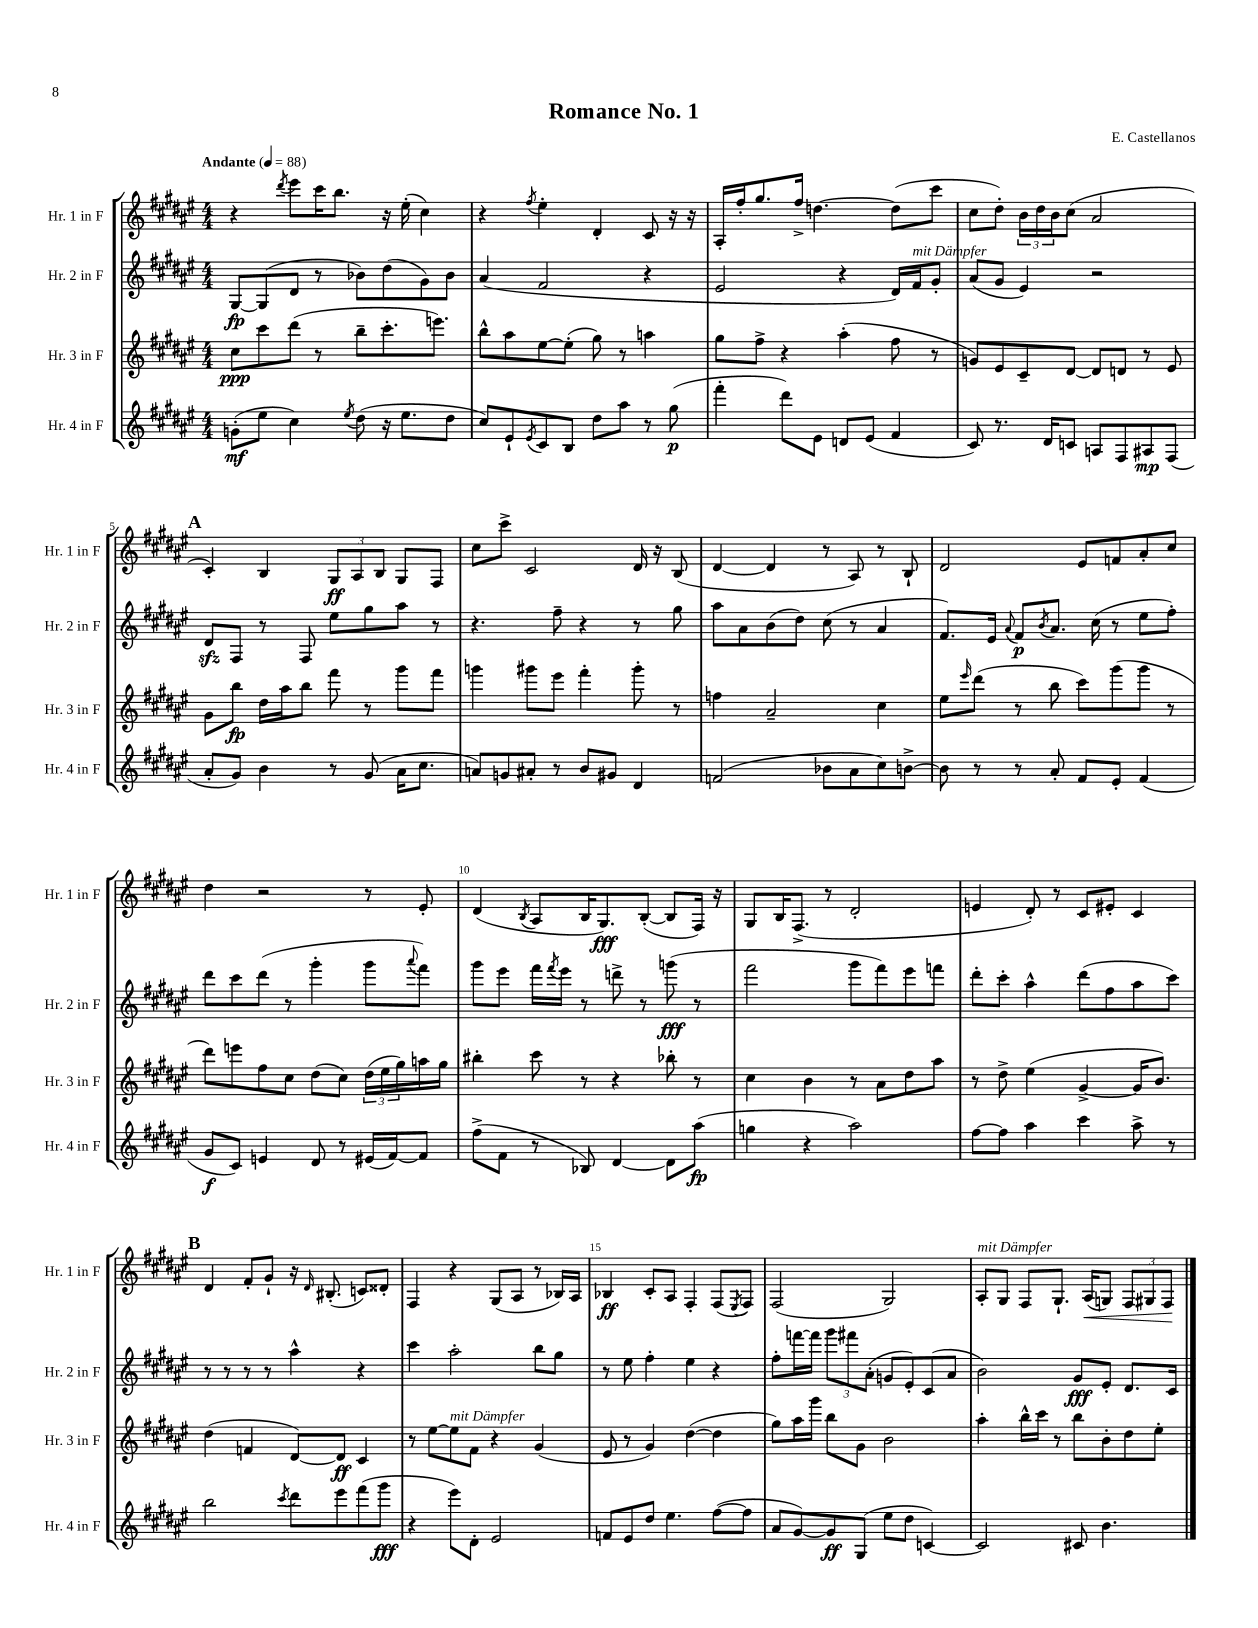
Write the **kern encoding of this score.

**kern	**dynam	**kern	**dynam	**kern	**dynam	**kern	**dynam
*part4	*part4	*part3	*part3	*part2	*part2	*part1	*part1
*staff4	*staff4	*staff3	*staff3	*staff2	*staff2	*staff1	*staff1
*I"Hr. 4 in F	*	*I"Hr. 3 in F	*	*I"Hr. 2 in F	*	*I"Hr. 1 in F	*
*I'Hr. 4 in F	*	*I'Hr. 3 in F	*	*I'Hr. 2 in F	*	*I'Hr. 1 in F	*
*clefG2	*	*clefG2	*	*clefG2	*	*clefG2	*
*k[f#c#g#d#a#e#]	*	*k[f#c#g#d#a#e#]	*	*k[f#c#g#d#a#e#]	*	*k[f#c#g#d#a#e#]	*
*M4/4	*	*M4/4	*	*M4/4	*	*M4/4	*
*MM88	*	*MM88	*	*MM88	*	*MM88	*
=1	=1	=1	=1	=1	=1	=1	=1
!	!	!	!	!	!	!LO:TX:a:B:t=Andante	!
(8gn'\L	mf	8cc#\L	ppp	[8G#/L	fp	4r	.
8ee#\J	.	8ccc#\	.	(8G#/]	.	.	.
.	.	.	.	.	.	8qddd#/	.
4cc#\)	.	(8ddd#\J	.	8d#/J	.	8eee#\L	.
.	.	8r	.	8r	.	16ccc#\K	.
.	.	.	.	.	.	8.bb\J	.
8qee#/	.	.	.	.	.	.	.
(8dd#\	.	8bb~\L	.	8b-X\L)	.	.	.
16r	.	8.ccc#'\	.	(8dd#\	.	16r	.
8.ee#\L	.	.	.	.	.	(16ee#'\	.
.	.	.	.	8g#\)	.	4cc#\)	.
.	.	8.eeen\J)	.	.	.	.	.
8dd#\J	.	.	.	8b-\J	.	.	.
=2	=2	=2	=2	=2	=2	=2	=2
8cc#/L)	.	8bb^^\L	.	(4a#/	.	4r	.
8e#`/	.	8aa#\	.	.	.	.	.
8qe#/	.	.	.	.	.	8qff#/	.
8c#/	.	[8ee#\	.	2f#/	.	4ee#'\	.
8B/J	.	(8ee#'\J]	.	.	.	.	.
8dd#\L	.	8gg#\)	.	.	.	4d#'/	.
8aa#\J	.	8r	.	.	.	.	.
8r	.	4aan\	.	4r	.	8c#/	.
(8gg#\	p	.	.	.	.	16r	.
.	.	.	.	.	.	16r	.
=3	=3	=3	=3	=3	=3	=3	=3
4fff#'\	.	8gg#\L	.	2e#/	.	16A#'/LL	.
.	.	.	.	.	.	16ff#'/J	.
.	.	8ff#^\J	.	.	.	8.gg#/	.
8ddd#\L)	.	4r	.	.	.	.	.
.	.	.	.	.	.	16ff#^/Jk	.
8e#\J	.	.	.	.	.	[4.ddn\	.
8dn/L	.	(4aa#'\	.	4r	.	.	.
(8e#/J	.	.	.	.	.	.	.
4f#/	.	8ff#\	.	16d#/LL)	.	(8dd\L]	.
!	!	!	!	!LO:TX:a:i:t=mit Dämpfer	!	!	!
.	.	.	.	16f#/J	.	.	.
.	.	8r	.	8g#'/J	.	8ccc#\J	.
=4	=4	=4	=4	=4	=4	=4	=4
8c#/)	.	8gn/L)	.	(8a#/L	.	8cc#\L	.
8.r	.	8e#/	.	8g#/J	.	8dd#'\J)	.
.	.	8c#~/	.	4e#/)	.	24b\LL	.
.	.	.	.	.	.	24dd#\	.
16d#/KL	.	.	.	.	.	.	.
.	.	.	.	.	.	24b\J	.
8cn/J	.	[8d#/J	.	.	.	(8cc#\J	.
8An/L	.	8d#/L]	.	2r	.	2a#/	.
8F#/	.	8dn/J	.	.	.	.	.
8A#X/	mp	8r	.	.	.	.	.
(8F#/J	.	8e#/	.	.	.	.	.
!!LO:LB:g=z
!!LO:REH:place=s1:t=A
=5	=5	=5	=5	=5	=5	=5	=5
8a#'/L	.	8g#\L	.	8d#zz/L	.	4c#'/)	.
8g#/J)	.	8bb\J	fp	8F#/J	.	.	.
4b\	.	16dd#\LL	.	8r	.	4B/	.
.	.	16aa#\J	.	.	.	.	.
.	.	8bb\J	.	8F#/	.	.	.
8r	.	8fff#\	.	8ee#\L	.	12G#/L	ff
.	.	.	.	.	.	12A#/	.
(8g#/	.	8r	.	8gg#\	.	.	.
.	.	.	.	.	.	12B/J	.
16a#\KL	.	8ggg#\L	.	8aa#\J	.	8G#/L	.
8.cc#\J	.	.	.	.	.	.	.
.	.	8fff#\J	.	8r	.	8F#/J	.
=6	=6	=6	=6	=6	=6	=6	=6
8an/L)	.	4gggn\	.	4.r	.	8cc#\L	.
8gn/	.	.	.	.	.	8ccc#^\J	.
8a#X'/J	.	8ggg#X\L	.	.	.	2c#/	.
8r	.	8eee#\J	.	8ff#~\	.	.	.
8b/L	.	4fff#'\	.	4r	.	.	.
8g#X/J	.	.	.	.	.	.	.
4d#/	.	8ggg#'\	.	8r	.	16d#/	.
.	.	.	.	.	.	16r	.
.	.	8r	.	8gg#\	.	(8B/	.
=7	=7	=7	=7	=7	=7	=7	=7
(2fn/	.	4ffn\	.	8aa#\L	.	[4d#/	.
.	.	.	.	8a#\	.	.	.
.	.	2a#~/	.	(8b\	.	4d#/]	.
.	.	.	.	8dd#\J)	.	.	.
8b-X\L	.	.	.	(8cc#\	.	8r	.
8a#\	.	.	.	8r	.	8A#/)	.
8cc#\)	.	4cc#\	.	4a#/	.	8r	.
[8bn^\J	.	.	.	.	.	8B`/	.
=8	=8	=8	=8	=8	=8	=8	=8
8b\]	.	8ee#\L	.	8.f#/L)	.	2d#/	.
.	.	16qqeee#/	.	.	.	.	.
8r	.	(8ddd#\J	.	.	.	.	.
.	.	.	.	16e#/Jk	.	.	.
.	.	.	.	8qqa#/	.	.	.
8r	.	8r	.	8f#/L	p	.	.
.	.	.	.	8qb/	.	.	.
8a#'/	.	8bb\	.	8.a#/J	.	.	.
8f#/L	.	8ccc#\L)	.	.	.	8e#/L	.
.	.	.	.	(16cc#\	.	.	.
8e#'/J	.	(8ggg#\	.	8r	.	8fn/	.
(4f#/	.	8ggg#\J	.	8ee#\L	.	8a#'/	.
.	.	8r	.	8ff#'\J)	.	8cc#/J	.
!!LO:LB:g=z
=9	=9	=9	=9	=9	=9	=9	=9
8g#/L	f	8ddd#\L)	.	8ddd#\L	.	4dd#\	.
8c#/J)	.	8eeen\	.	8ccc#\	.	.	.
4en/	.	8ff#\	.	(8ddd#\J	.	2r	.
.	.	8cc#\J	.	8r	.	.	.
8d#/	.	(8dd#\L	.	4ggg#'\	.	.	.
8r	.	8cc#\J)	.	.	.	.	.
(16e#X/LL	.	(24dd#\LL	.	8ggg#\L	.	8r	.
.	.	24ee#\	.	.	.	.	.
[16f#/J)	.	.	.	.	.	.	.
.	.	24gg#\)	.	.	.	.	.
.	.	.	.	8qqaaa#/	.	.	.
8f#/J]	.	16aan\	.	8fff#\J)	.	8e#'/	.
.	.	16gg#\JJ	.	.	.	.	.
=10	=10	=10	=10	=10	=10	=10	=10
(8ff#^\L	.	4bb#X'\	.	8ggg#\L	.	(4d#/	.
8f#\J	.	.	.	8eee#\J	.	.	.
.	.	.	.	.	.	8qB/	.
8r	.	8ccc#\	.	16fff#\LL	.	8A#/L	.
.	.	.	.	8qfff#/	.	.	.
.	.	.	.	16eee#\JJ	.	.	.
8B-X/)	.	8r	.	8r	.	16B/K	.
.	.	.	.	.	.	8.G#/)	fff
[4d#/	.	4r	.	8dddn^\	.	.	.
.	.	.	.	8r	.	([8B'/J	.
8d#\L]	.	8bb-X'\	.	(8gggn\	fff	8B/L]	.
(8aa#\J	fp	8r	.	8r	.	16F#/Jk)	.
.	.	.	.	.	.	16r	.
=11	=11	=11	=11	=11	=11	=11	=11
4ggn\	.	4cc#\	.	2fff#\	.	8G#/L	.
.	.	.	.	.	.	16B/K	.
.	.	.	.	.	.	(8.F#^/J	.
4r	.	4b\	.	.	.	.	.
.	.	.	.	.	.	8r	.
2aa#\)	.	8r	.	8ggg#\L	.	2d#'/	.
.	.	8a#\L	.	8fff#\)	.	.	.
.	.	8dd#\	.	8eee#\	.	.	.
.	.	8aa#\J	.	8fffn\J	.	.	.
=12	=12	=12	=12	=12	=12	=12	=12
[8ff#\L	.	8r	.	8ddd#'\L	.	4en/	.
8ff#\J]	.	8dd#^\	.	8ccc#'\J	.	.	.
4aa#\	.	(4ee#\	.	4aa#^^\	.	8d#'/)	.
.	.	.	.	.	.	8r	.
4ccc#\	.	[4g#^/	.	(8ddd#\L	.	8c#/L	.
.	.	.	.	8ff#\	.	8e#X'/J	.
8aa#^\	.	16g#/KL]	.	8aa#\	.	4c#/	.
.	.	8.b/J)	.	.	.	.	.
8r	.	.	.	8ccc#\J)	.	.	.
!!LO:LB:g=z
!!LO:REH:place=s1:t=B
=13	=13	=13	=13	=13	=13	=13	=13
2bb\	.	(4dd#\	.	8r	.	4d#/	.
.	.	.	.	8r	.	.	.
.	.	4fn/	.	8r	.	8f#'/L	.
.	.	.	.	8r	.	8g#`/J	.
8qccc#/	.	.	.	.	.	.	.
8ddd#\L	.	[8d#/L)	.	4aa#^^\	.	16r	.
.	.	.	.	.	.	16qqd#/	.
.	.	.	.	.	.	(8.B#X'/	.
8eee#\	.	8d#/J]	ff	.	.	.	.
(8fff#\	.	4c#/	.	4r	.	8cn/L)	.
8ggg#\J	fff	.	.	.	.	8d##X'/J	.
=14	=14	=14	=14	=14	=14	=14	=14
4r	.	8r	.	4ccc#\	.	4F#/	.
.	.	[8ee#\L	.	.	.	.	.
!	!	!LO:TX:a:i:t=mit Dämpfer	!	!	!	!	!
8eee#\L)	.	8ee#\]	.	2aa#'\	.	4r	.
8d#'\J	.	8f#\J	.	.	.	.	.
2e#/	.	4r	.	.	.	(8G#/L	.
.	.	.	.	.	.	8A#/J	.
.	.	(4g#/	.	8bb\L	.	8r	.
.	.	.	.	8gg#\J	.	16B-X/LL)	.
.	.	.	.	.	.	16A#/JJ	.
=15	=15	=15	=15	=15	=15	=15	=15
8fn/L	.	8e#/	.	8r	.	4B-X/	ff
8e#/	.	8r	.	8ee#\	.	.	.
8dd#/J	.	4g#/)	.	4ff#'\	.	8c#'/L	.
4.ee#\	.	.	.	.	.	8A#/J	.
.	.	([4dd#\	.	4ee#\	.	4F#'/	.
([8ff#\L	.	4dd#\]	.	4r	.	(8F#/L	.
.	.	.	.	.	.	8qE#/	.
8ff#\J]	.	.	.	.	.	8F#/J)	.
=16	=16	=16	=16	=16	=16	=16	=16
8a#/L	.	8gg#\L)	.	8ff#'\L	.	(2F#/	.
[8g#/)	.	16aa#\L	.	[16fffn\L	.	.	.
.	.	16ggg#\JJ	.	16fff\JJ]	.	.	.
8g#/]	ff	8bb\L	.	12ggg#\L	.	.	.
.	.	.	.	12fff#X\	.	.	.
(8G#/J	.	8g#\J	.	.	.	.	.
.	.	.	.	(12a#'\J	.	.	.
8ee#\L	.	2b\	.	8gn/L	.	2G#/)	.
8dd#\J	.	.	.	8e#'/)	.	.	.
[4cn/)	.	.	.	(8c#/	.	.	.
.	.	.	.	8a#/J	.	.	.
=17	=17	=17	=17	=17	=17	=17	=17
!	!	!	!	!	!	!LO:TX:a:i:t=mit Dämpfer	!
2c/]	.	4aa#'\	.	2b\)	.	8A#'/L	.
.	.	.	.	.	.	8G#/J	.
.	.	16bb^^\LL	.	.	.	8F#/L	.
.	.	16ccc#\JJ	.	.	.	.	.
.	.	8r	.	.	.	8.G#`/J	.
8c#X/	.	8bb\L	.	8g#/L	fff	.	.
!	!	!	!	!	!	!	!LO:HP:b
.	.	.	.	.	.	(16A#/KL	<
4.b\	.	8b'\	.	8e#'/J	.	8Gn/J)	.
.	.	8dd#\	.	8.d#/L	.	12F#/L	.
.	.	.	.	.	.	12G#X/	.
.	.	8ee#'\J	.	.	.	.	.
.	.	.	.	.	.	12F#/J	.
.	.	.	.	16c#/Jk	.	.	.
.	.	.	.	.	.	.	[
==	==	==	==	==	==	==	==
*-	*-	*-	*-	*-	*-	*-	*-
